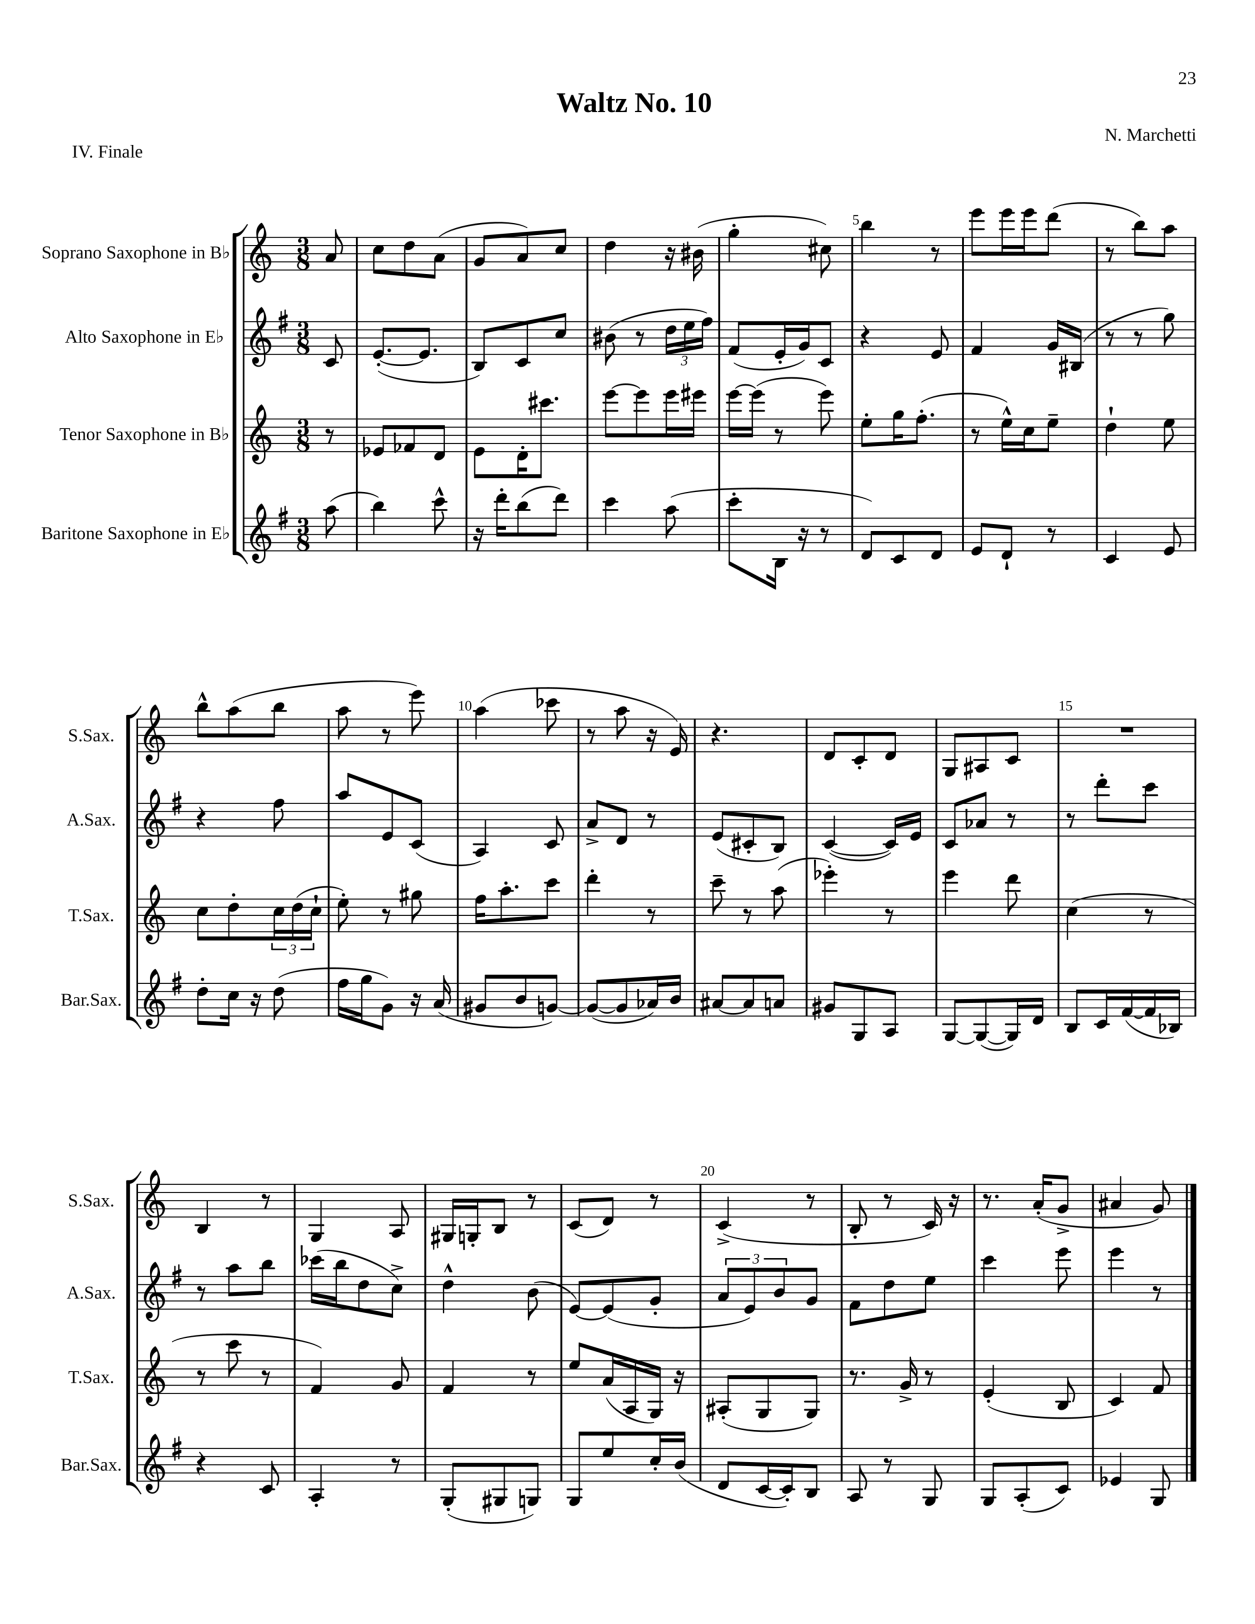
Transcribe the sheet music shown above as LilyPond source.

\header { title = "Waltz No. 10" composer = "N. Marchetti" piece = "IV. Finale" }
<<
\new StaffGroup <<
\new Staff = "s0" \with { instrumentName = "Soprano Saxophone in Bb" shortInstrumentName = "S.Sax." } {
    \clef treble \key c \major \numericTimeSignature \time 3/8 \partial 8
    a'8 |
    c''8 d''8 a'8( |
    g'8 a'8) c''8 |
    d''4 r16 bis'16( |
    g''4-. cis''8) |
    b''4 r8 |
    e'''8 e'''16 e'''16 d'''8( |
    r8 b''8) a''8 |
    b''8-^ a''8( b''8 |
    a''8 r8 e'''8) |
    a''4( ces'''8 |
    r8 a''8 r16 e'16) |
    r4. |
    d'8 c'8-. d'8 |
    g8 ais8 c'8 |
    R4. |
    b4 r8 |
    g4 a8 |
    gis16 g16-. b8 r8 |
    c'8( d'8) r8 |
    c'4->( r8 |
    b8-. r8 c'16) r16 |
    r8. a'16-.( g'8-> |
    ais'4 g'8) \bar "|." |
}
\new Staff = "s1" \with { instrumentName = "Alto Saxophone in Eb" shortInstrumentName = "A.Sax." } {
    \clef treble \key g \major \numericTimeSignature \time 3/8 \partial 8
    c'8 |
    e'8.~-.( e'8. |
    b8) c'8 c''8 |
    bis'8( r8 \tuplet 3/2 { d''16 e''16 fis''16) } |
    fis'8( e'16-. g'16) c'8 |
    r4 e'8 |
    fis'4 g'16 bis16( |
    r8 r8 g''8) |
    r4 fis''8 |
    a''8 e'8 c'8( |
    a4) c'8 |
    a'8-> d'8 r8 |
    e'8( cis'8-. b8) |
    c'4~( c'16) e'16 |
    c'8 aes'8 r8 |
    r8 d'''8-. c'''8 |
    r8 a''8 b''8 |
    ces'''16( b''16 d''8 c''8->) |
    d''4-^ b'8( |
    e'8~) e'8( g'8-. |
    \tuplet 3/2 { a'8 e'8) b'8 } g'8 |
    fis'8 d''8 e''8 |
    c'''4 e'''8 |
    e'''4 r8 \bar "|." |
}
\new Staff = "s2" \with { instrumentName = "Tenor Saxophone in Bb" shortInstrumentName = "T.Sax." } {
    \clef treble \key c \major \numericTimeSignature \time 3/8 \partial 8
    r8 |
    ees'8 fes'8 d'8 |
    e'8 d'16-. cis'''8. |
    e'''8~ e'''8 e'''16 eis'''16 |
    e'''16~ e'''16( r8 e'''8) |
    e''8-. g''16 f''8.-.( |
    r8 e''16-^) c''16 e''8-- |
    d''4-! e''8 |
    c''8 d''8-. \tuplet 3/2 { c''16 d''16( c''16-! } |
    e''8-.) r8 gis''8 |
    f''16 a''8.-. c'''8 |
    d'''4-. r8 |
    c'''8-- r8 a''8( |
    ees'''4-.) r8 |
    e'''4 d'''8 |
    c''4( r8 |
    r8 c'''8 r8 |
    f'4) g'8 |
    f'4 r8 |
    e''8 a'16( a16 g16) r16 |
    ais8-.( g8 g8) |
    r8. g'16-> r8 |
    e'4-.( b8 |
    c'4) f'8 \bar "|." |
}
\new Staff = "s3" \with { instrumentName = "Baritone Saxophone in Eb" shortInstrumentName = "Bar.Sax." } {
    \clef treble \key g \major \numericTimeSignature \time 3/8 \partial 8
    a''8( |
    b''4) c'''8-^ |
    r16 d'''16-. b''8( d'''8) |
    c'''4 a''8( |
    c'''8-. b16 r16 r8 |
    d'8) c'8 d'8 |
    e'8 d'8-! r8 |
    c'4 e'8 |
    d''8-. c''16 r16 d''8( |
    fis''16 g''16 g'8) r16 a'16( |
    gis'8 b'8 g'8~) |
    g'8~( g'8 aes'16) b'16 |
    ais'8~ ais'8 a'8 |
    gis'8 g8 a8 |
    g8~ g8~( g16) d'16 |
    b8 c'16 fis'16~( fis'16 bes16) |
    r4 c'8 |
    a4-. r8 |
    g8-.( gis8 g8) |
    g8 e''8 c''16-. b'16( |
    d'8 c'16~ c'16-.) b8 |
    a8 r8 g8 |
    g8 a8-.( c'8) |
    ees'4 g8 \bar "|." |
}
>>
>>
\layout { \context { \Score \override BarNumber.break-visibility = ##(#f #t #t) barNumberVisibility = #(every-nth-bar-number-visible 5) } }
